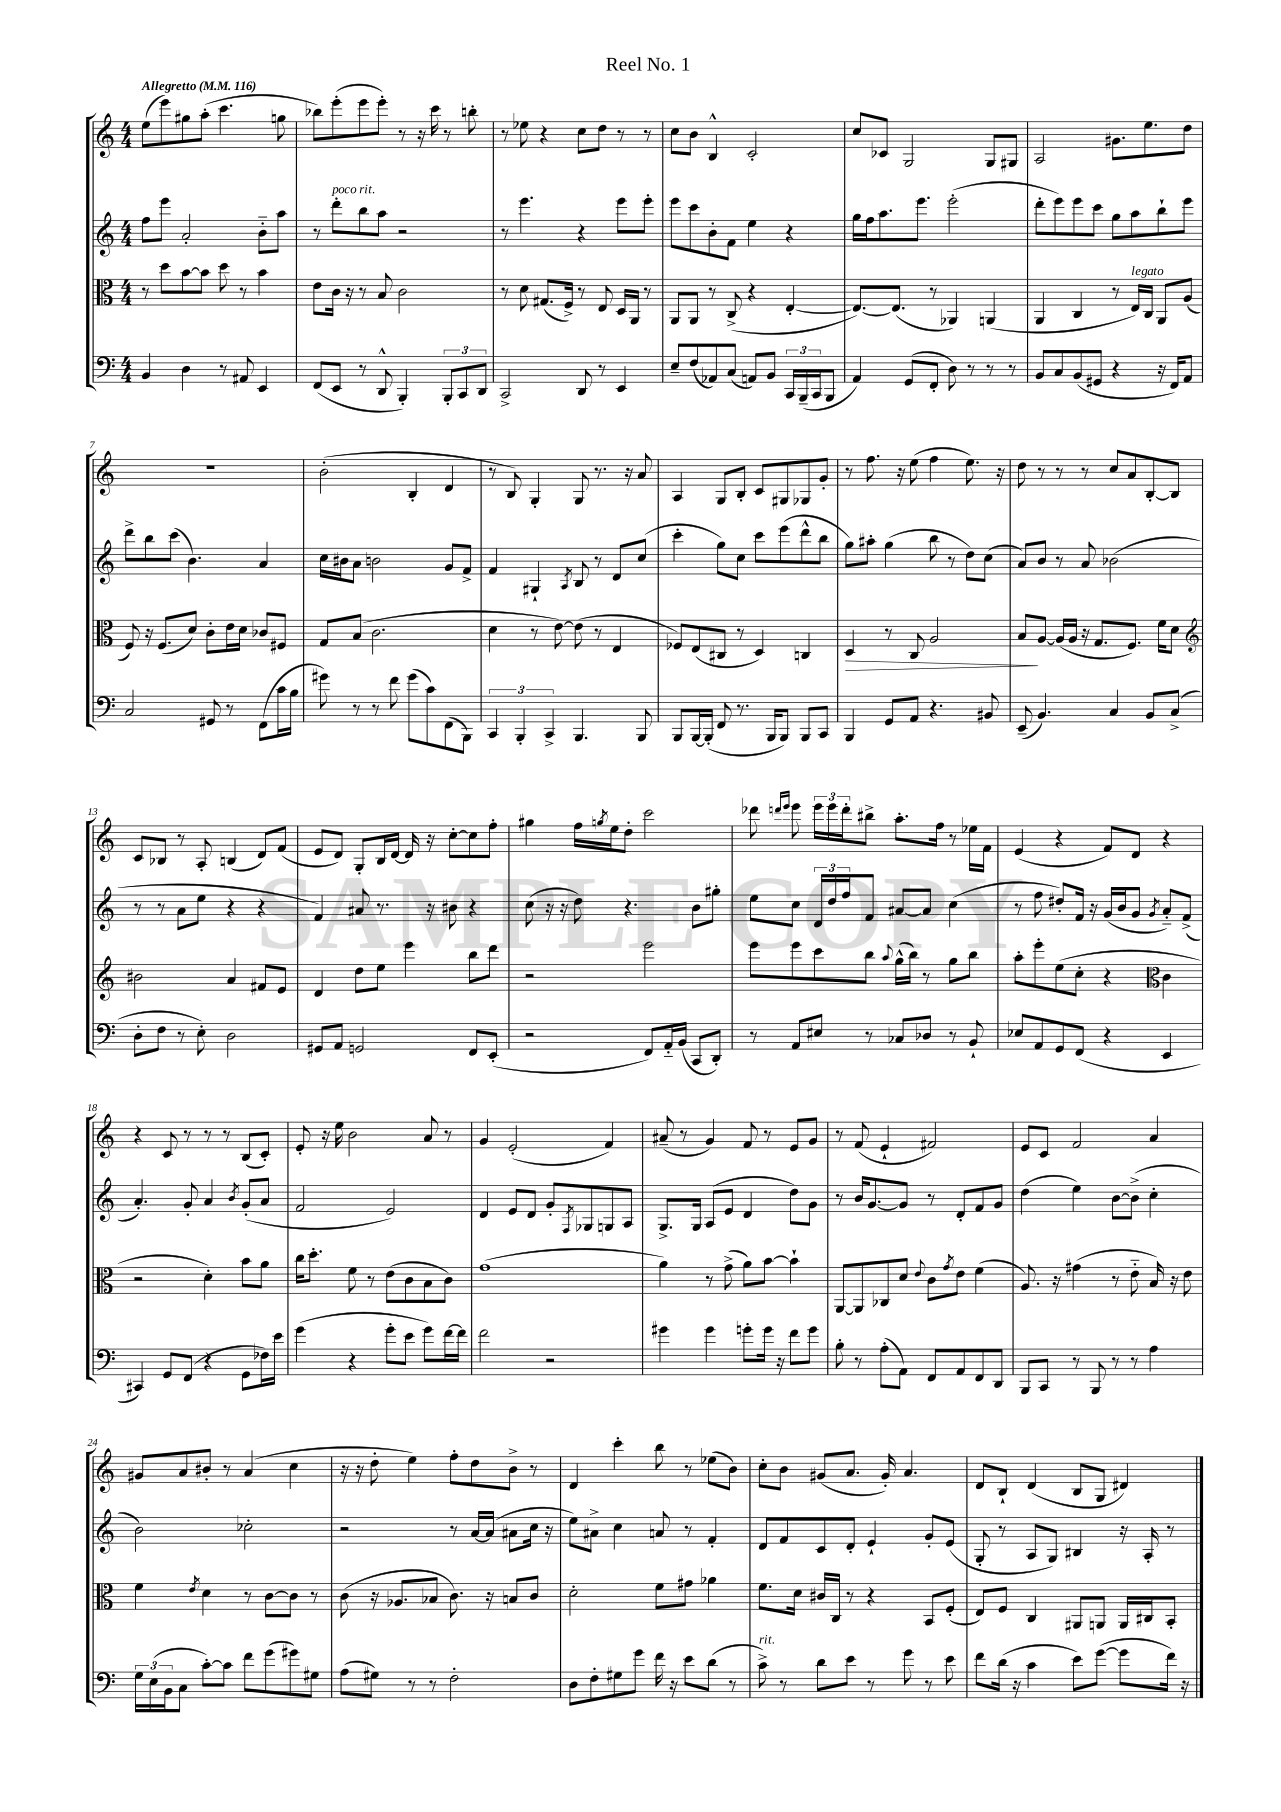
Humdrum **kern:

**kern	**kern	**kern	**kern
*staff4	*staff3	*staff2	*staff1
*clefF4	*clefC3	*clefG2	*clefG2
*k[]	*k[]	*k[]	*k[]
*M4/4	*M4/4	*M4/4	*M4/4
*MM116	*MM116	*MM116	*MM116
4BB/	8r	8ff\L	(8ee\L
.	8dd\L	8eee\J	8eee\)
4D\	[8b\	2a'/	8gg#\
.	8b\]J	.	(8aa'\J
8r	8dd\	.	4.ccc\
8AA#/	8r	.	.
4EE/	4b\	8b'~\L	.
.	.	8aa\J	8gg\
=	=	=	=
(8FF/L	8e\L	8r	8bb-\L)
8EE/J	16c\Jk	8ddd'\L	(8eee'\
.	16r	.	.
8r	8r	8bb\	8eee\
8DD^^/	8B/	8aa\J	8eee'\J)
4BBB'/)	2c\	2r	8r
.	.	.	16r
.	.	.	16ccc\
12BBB'/L	.	.	8r
12CC/	.	.	.
.	.	.	8bb'\
12DD/J	.	.	.
=	=	=	=
2CC^/	8r	8r	8r
.	8d\	4.eee\	8ee-\
.	(8.G#/L	.	4r
.	16F^/Jk)	.	.
8DD/	8r	4r	8cc\L
8r	8E/	.	8dd\J
4EE/	16D/LL	8eee\L	8r
.	16AA/JJ	.	.
.	8r	8eee'\J	8r
=	=	=	=
8E~/L	8AA/L	8eee\L	8cc\L
(8F/	8AA/J	8ccc\	8b\J
8AA-/)	8r	8b'\	4B^^/
(8C/J	(8C^/	8f\J	.
8AA/L)	4r	4ee\	2c'/
8BB/J	.	.	.
24CC/LL	[4E'/	4r	.
(24BBB~/	.	.	.
24CC/J	.	.	.
8BBB/J	.	.	.
=	=	=	=
4AA/)	8.E/_L)	16gg\LL	8cc/L
.	.	16ff\J	.
.	.	8.aa\	8c-/J
.	(8.E/]J	.	.
(8GG/L	.	.	2G/
.	.	8.eee\J	.
8FF'/J	8r	.	.
8D\)	4AA-/)	(2eee'\	.
8r	.	.	.
8r	(4AA/	.	8G/L
8r	.	.	8G#/J
=	=	=	=
8BB/L	4AA/	8ddd'\L	2A/
8C/	.	8eee\)	.
(8BB/	4C/	8eee\	.
8GG#/J	.	8ccc\J	.
4r	8r	8gg\L	8.g#\L
.	16E/LL)	8aa\	.
.	16C/JJ	.	8.ee\
16r	8AA/L	8bb`\	.
16FF/LK)	.	.	.
8AA/J	(8A/J	8eee\J	8dd\J
=	=	=	=
2C/	8F/)	8ddd^\L	1r
.	16r	8bb\	.
.	(8.F/L	.	.
.	.	(8ccc\J	.
.	8d/J)	4.b\)	.
8GG#/	8c'\L	.	.
8r	16e\L	.	.
.	16d\JJ	.	.
(8FF\L	8c-/L	4a/	.
16c\L	8F#/J	.	.
16B\JJ	.	.	.
=	=	=	=
8g#\)	8G/L	16cc\LL	(2b'\
.	.	16b#\J	.
8r	(8B/J	8a\J	.
8r	2.c\	2b\	.
8f\	.	.	.
(8g#\L	.	.	4B'/
8c\)	.	.	.
(8FF\	.	8g/L	4d/
8BBB\J)	.	8f^/J	.
=	=	=	=
6CC/	4d\	4f/	8r
.	.	.	8B/)
6BBB'/	.	.	.
.	8r	4G#`/	4G'/
6CC^/	.	.	.
.	[8e\)	.	.
.	.	8qA/	.
4.BBB/	(8e\]	8B/	8G/
.	8r	8r	8.r
.	4E/	8d/L	.
.	.	.	16r
8BBB/	.	(8cc/J	8a/
=	=	=	=
8BBB/L	8F-/L)	4ccc'\	4A/
[16BBB/L	(8E/	.	.
(16BBB'/]JJ	.	.	.
8FF/	8C#/J	8gg\L)	8G/L
8.r	8r	8cc\J	8B'/J
.	4D/)	8ccc\L	8c/L
16BBB/LK	.	.	.
8BBB/J)	.	(8eee\	8G#/
8BBB/L	4C/	8ddd^^\	8G-/
8CC/J	.	8bb\J	8g'/J
=	=	=	=
4BBB/	4D/	8gg\L)	8r
.	.	8aa#'\J	8.ff\
8GG/L	8r	(4gg\	.
.	.	.	16r
8AA/J	8C/	.	(8ee\
4.r	2A/	8bb\	4ff\
.	.	8r	.
.	.	8dd\L)	8.ee\)
8BB#/	.	(8cc\J	.
.	.	.	16r
=	=	=	=
(8EE~/	8B/L	8a/L)	8dd\
4.BB/)	[8A/J	8b/J	8r
.	(16A/]LL	8r	8r
.	16A/JJ	.	.
.	16r	8a/	8r
.	8.G/L	.	.
4C/	.	(2b-\	8cc/L
.	8.F/J)	.	8a/
8BB/L	.	.	[8B'/
.	16f\LK	.	.
(8C^/J	8d\J	.	8B/]J
=	=	=	=
*	*clefG2	*	*
8D'\L	2b#\	8r	8c/L
8F\J	.	8r	8B-/J
8r	.	8a\L	8r
8E'\)	.	8ee\J	8A'/
2D\	4a/	4r	(4B/
.	8f#/L	4r	8d/L)
.	8e/J	.	(8f/J
=	=	=	=
8GG#/L	4d/	4f/)	8e/L
8AA/J	.	.	8d/J)
2GG/	8dd\L	8a#/	8G'/L
.	8ee\J	8.r	16B/L
.	.	.	[16d/JJ
.	4eee\	.	16d/]
.	.	16r	16r
.	.	8b#\	[8cc'\L
8FF/L	8bb\L	4r	8cc\]
(8EE'/J	8ddd\J	.	8ff'\J
=	=	=	=
2r	2r	(8cc\	4gg#\
.	.	16r	.
.	.	16r	.
.	.	8dd\)	16ff\LL
.	.	.	8qgg/
.	.	.	16ee\J
.	.	4.r	8dd'\J
8FF/L)	2eee\	.	2ccc\
16AA'~/L	.	.	.
(16BB/JJ	.	.	.
8CC/L	.	8b\L	.
8DD'/J)	.	8gg#'\J	.
=	=	=	=
8r	8eee\L	8ee\L	8ddd-\
.	.	.	16qqddd/LL
.	.	.	16qqeee/JJ
8AA/L	8eee\	8cc\J	8eee\
8E#/J	8ccc\	24d/LL	24eee\LL
.	.	24dd/	24eee\
.	.	24ff/J	24ddd'\J
8r	8bb\J	8f/J	8bb#^\J
.	8qqaa/	.	.
8C-/L	(16gg^^\LL	[8a#/L	8.aa'\L
.	16bb\JJ)	.	.
8D-/J	8r	8a#/]J	.
.	.	.	16ff\Jk
8r	8gg\L	(4cc\	8r
8BB`/	8bb\J	.	16ee-\LL
.	.	.	16f\JJ
=	=	=	=
8E-/L	8aa'\L	8r	(4e/
8AA/	8eee'\	8ff\	.
8GG/	(8ee\	8dd#'/L)	4r
(8FF/J	8cc'\J	16f/Jk	.
.	.	16r	.
4r	4r	(16g/LL	8f/L)
.	.	16b/J	.
.	.	8g/J	8d/J
*	*clefC3	*	*
.	.	8qg/	.
4EE/	4c\	8a'~/L)	4r
.	.	(8f^/J	.
=	=	=	=
4CC#/)	2r	4.a'/)	4r
8GG/L	.	.	8c/
(8FF/J	.	8g'/	8r
4r	4d'\)	4a/	8r
.	.	.	8r
.	.	8qb/	.
8GG\L	8b\L	(8g'/L	(8B/L
16F-\L)	8a\J	8a/J	8c'/J)
16e\JJ	.	.	.
=	=	=	=
(4g\	16cc\LK	2f/	8e'/
.	8.dd'\J	.	.
.	.	.	16r
.	.	.	16ee\
4r	8f\	.	2b\
.	8r	.	.
8g'\L	(8e\L	2e/)	.
8e\J	8c\	.	.
8g\L)	8B\	.	8a/
[16f\L	8c\J)	.	8r
16f\]JJ	.	.	.
=	=	=	=
2f\	(1g	4d/	4g/
.	.	8e/L	(2e'/
.	.	8d/J	.
2r	.	8g'/L	.
.	.	8qF/	.
.	.	8G-/	.
.	.	8G/	4f/)
.	.	8A/J	.
=	=	=	=
4g#\	4a\)	8.G^/L	(8a#~/
.	.	.	8r
.	.	16G/Jk	.
4g#\	8r	(8A/L	4g/)
.	(8g^\	8e/J	.
8g'\L	8a\L)	4d/	8f/
16g\Jk	[8b\J	.	8r
16r	.	.	.
8f\L	4b`\]	8dd\L)	8e/L
8g\J	.	8g\J	8g/J
=	=	=	=
8B'\	[8AA/L	8r	8r
8r	8AA/]	16b/LK	(8f/
.	.	[8.g/	.
(8A'\L	8C-/	.	4e`/
8AA\J)	8d/J	8g/]J	.
.	8qqe/	.	.
8FF/L	8c\L	8r	2f#/)
.	8qg/	.	.
8AA/	8e\J	8d'/L	.
8FF/	(4f\	8f/	.
8DD/J	.	8g/J	.
=	=	=	=
8BBB/L	8.A/)	(4dd\	8e/L
8CC/J	.	.	8c/J
.	16r	.	.
8r	(4g#\	4ee\)	2f/
8BBB/	.	.	.
8r	8r	[8b\L	.
8r	8e'~\	(8b^\]J	.
4A\	16B/)	4cc'\	4a/
.	16r	.	.
.	8e\	.	.
=	=	=	=
24G\LL	4f\	2b\)	8g#/L
(24E\	.	.	.
24BB\J	.	.	.
8C\J	.	.	8a/
.	8qe/	.	.
[8c'\L)	4d\	.	8b#'/J
8c\]J	.	.	8r
8f\L	8r	2cc-'\	(4a/
(8g\	[8c\L	.	.
8g#\)	8c\]J	.	4cc\
8G#\J	8r	.	.
=	=	=	=
(8A\L	(8c\	2r	16r
.	.	.	16r
8G#\J)	16r	.	8dd'\
.	8.A-/L	.	.
8r	.	.	4ee\)
8r	8B-/J	.	.
2F'\	8.c\)	8r	8ff'\L
.	.	[16a/LL	8dd\
.	16r	(16a/]JJ	.
.	8B/L	8a#\L	8b^\J
.	8c/J	16cc\Jk	8r
.	.	16r	.
=	=	=	=
8D\L	2d'\	8ee\L)	4d/
8F'\	.	8a#^\J	.
8G#\	.	4cc\	4ccc'\
8g\J	.	.	.
16f\	8f\L	8a/	8bb\
16r	.	.	.
8e\L	8g#\J	8r	8r
(8d\J	4a-\	4f'/	(8ee-\L
8r	.	.	8b\J)
=	=	=	=
8c^\)	8.f\L	8d/L	8cc'\L
8r	.	8f/	8b\J
.	16d\Jk	.	.
8d\L	16c#/LL	8c/	(8g#/L
.	16C/JJ	.	.
8e\J	8r	8d'/J	8.a/J
8r	4r	4e`/	.
.	.	.	16g#'/)
8g\	.	.	4.a/
8r	8BB/L	8g'/L	.
8e\	(8F'/J	(8e/J	.
=	=	=	=
8f\L	8E/L)	8G'/	8d/L
(16d\Jk	8F/J	8r	8B`/J
16r	.	.	.
4c\	4C/	8A/L	(4d/
.	.	8G/J)	.
8e\L)	8AA#/L	4B#/	8B/L
([8g\J	8AA/J	.	8G/J
8g\]L	16AA/LL	16r	4d#/)
.	16C#/J	16A'/	.
16f\Jk)	8BB'/J	8r	.
16r	.	.	.
==	==	==	==
*-	*-	*-	*-
